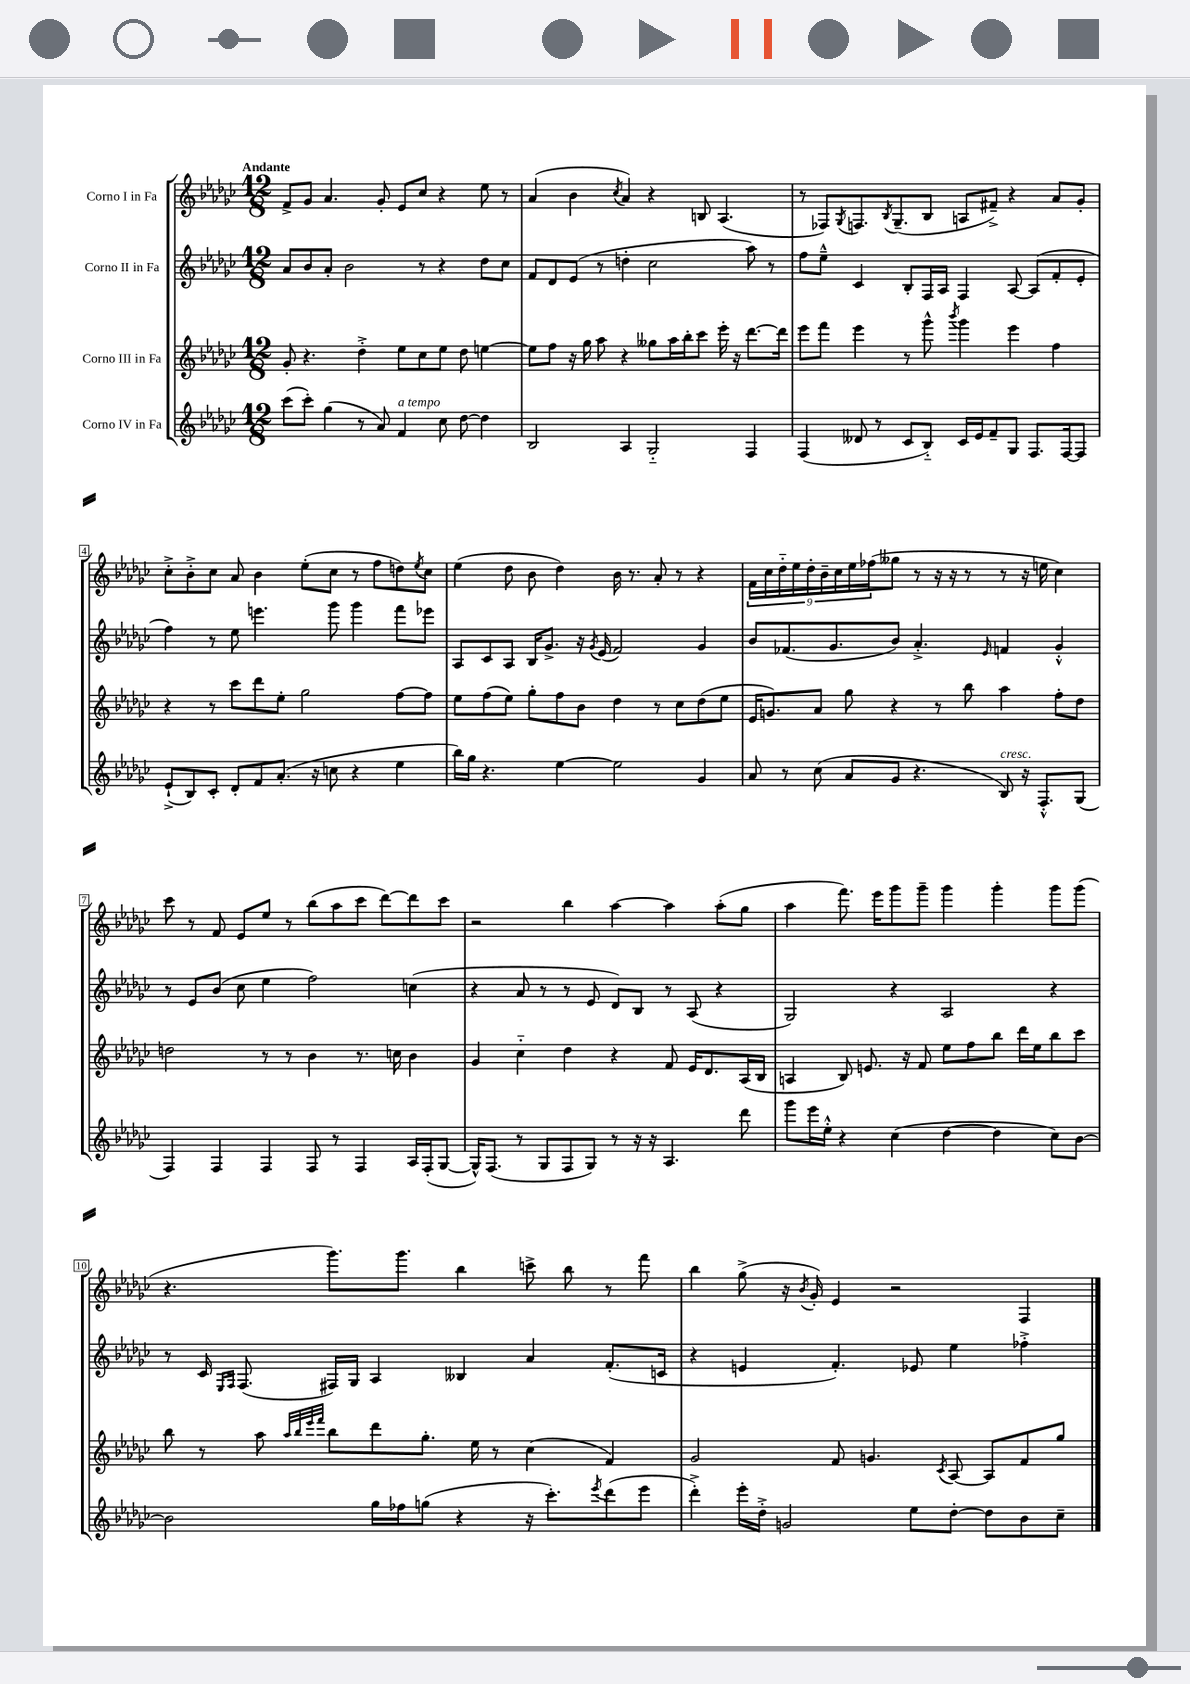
<<
\new StaffGroup <<
\new Staff = "s0" \with { instrumentName = "Corno I in Fa" } {
    \clef treble \key ges \major \numericTimeSignature \time 12/8 \tempo "Andante"
    f'8-> ges'8 aes'4. ges'8-. ees'8 ces''8 r4 ees''8 r8 |
    aes'4( bes'4 \acciaccatura { ces''8 } aes'4) r4 b8 aes4.( |
    r8 fes8) \acciaccatura { ges8 } f8. \acciaccatura { bes8 } ges8.--( bes8 a8 fis'8--->) r4 aes'8 ges'8-. |
    ces''8-.-> bes'8-.-> ces''8 aes'8 bes'4 ees''8-.( ces''8 r8 f''8 d''8) \acciaccatura { ees''8 } ces''8 |
    ees''4( des''8 bes'8 des''4) bes'16 r8. aes'8-. r8 r4 |
    \tuplet 9/8 { f'16 ces''16 des''16-_ ees''16 des''16-. bes'16-- ces''16 ees''16 fes''16( } geses''8 r8 r16 r16 r8 r8 r16 e''16 ces''4) |
    ces'''8 r8 f'8 ees'8 ees''8 r8 bes''8( aes''8 ces'''8 des'''8~) des'''8 ces'''8 |
    r2 bes''4 aes''4~ aes''4 aes''8-.( ges''8 |
    aes''4 f'''8.) ees'''16 ges'''8 ges'''8-- ges'''4 ges'''4-. ges'''8 ges'''8( |
    r4. ges'''8.) ges'''8. bes''4 c'''8-> bes''8 r8 f'''8 |
    bes''4 ges''8->( r16 \acciaccatura { bes'8 } ges'16-.) ees'4 r2 f4 \bar "|." |
}
\new Staff = "s1" \with { instrumentName = "Corno II in Fa" } {
    \clef treble \key ges \major \numericTimeSignature \time 12/8
    aes'8 bes'8 aes'8-. bes'2 r8 r4 des''8 ces''8 |
    f'8 des'8 ees'8( r8 d''4-. ces''2 aes''8) r8 |
    f''8 ees''8---^ ces'4 bes8-. f16 aes16 f4 aes8~ aes8( f'8-. ees'8-. |
    f''4) r8 ees''8 e'''4. ges'''8 ges'''4 f'''8 ees'''8 |
    aes8 ces'8 aes8 bes16 ges'8.-> r16 \acciaccatura { ges'8 } ees'16( f'2) ges'4 |
    bes'8 fes'8.( ges'8. bes'8) aes'4.-.-> \grace { ees'16 } f'4 ges'4-.-^ |
    r8 ees'8 bes'8( ces''8 ees''4 f''2) c''4( |
    r4 aes'8 r8 r8 ees'8 des'8) bes8 r8 aes8( r4 |
    ges2) r4 aes2 r4 |
    r8 ces'16 \grace { ees16 f16 } f8.( fis16) ges16 aes4 beses4 aes'4 f'8.-.( c'16 |
    r4 e'4 f'4.-.) ees'8 ees''4 fes''4-.-> \bar "|." |
}
\new Staff = "s2" \with { instrumentName = "Corno III in Fa" } {
    \clef treble \key ges \major \numericTimeSignature \time 12/8
    ges'8-. r4. des''4-.-> ees''8 ces''8 ees''8 des''8 e''4~ |
    e''8 f''8 r16 ges''16 aes''8 r4 geses''8 aes''16 bes''16-. ces'''8 ees'''16-. r16 des'''8.~ des'''16 |
    ees'''8 f'''8 ees'''4 r8 ges'''8-^ \acciaccatura { bes'''8 } ges'''4 ees'''4 f''4 |
    r4 r8 ces'''8 des'''8 ees''8-. ges''2 f''8~ f''8 |
    ees''8 f''8( ees''8) ges''8-. f''8 bes'8 des''4 r8 ces''8 des''8( ees''8 |
    ees'16 g'8.) aes'8 ges''8 r4 r8 bes''8 aes''4 f''8-. des''8 |
    d''2 r8 r8 bes'4 r8. c''16 bes'4 |
    ges'4 ces''4-_ des''4 r4 f'8 ees'16 des'8. aes16( bes16 |
    a4 bes8) e'8. r16 f'8 ees''8 f''8 bes''8 des'''16 ees''16 bes''8 ces'''8 |
    bes''8 r8 aes''8 \grace { aes''32 bes''32 ees'''32 f'''32 } bes''8 des'''8 ges''8.-. ees''16 r8 ces''4( f'4) |
    ges'2 f'8 g'4. \acciaccatura { ces'8 } aes8~ aes8 f'8 ges''8 \bar "|." |
}
\new Staff = "s3" \with { instrumentName = "Corno IV in Fa" } {
    \clef treble \key ges \major \numericTimeSignature \time 12/8
    ces'''8( ces'''8-.) ges''4( r8 aes'8) f'4^\markup { \italic "a tempo" } ces''8 des''8~ des''4 |
    bes2 aes4 ges2-_ f4 |
    f4( deses'8 r8 ces'8 bes8-_) ces'16 ees'16 f'8-- ges8 f8. f16~ f8 |
    ees'8-!->( bes8) ces'8-. des'8-. f'8 aes'8.-.( r16 c''8 r4 ees''4 |
    bes''16) ges''16 r4. ees''4~ ees''2 ges'4 |
    aes'8 r8 ces''8( aes'8 ges'8 r4. bes8^\markup { \italic "cresc." }) r16 f8.-.-^ ges8( |
    f4) f4 f4 f8 r8 f4 aes16 f16-.( ges8~ |
    ges16-^) f8.( r8 ges8 f8 ges8) r8 r16 r16 aes4. des'''8 |
    ges'''8 ees'''16 ees''16-.-^ r4 ces''4( des''4~ des''4 ces''8) bes'8~ |
    bes'2 ges''16 fes''16 g''8( r4 r16 ces'''8.-.) \acciaccatura { ees'''8 } des'''8( ees'''8 |
    des'''4-.->) ees'''16-. des''16-.-> g'2 ees''8 des''8~-. des''8 bes'8 ces''8-- \bar "|." |
}
>>
>>
\layout { \context { \Score \override BarNumber.stencil = #(make-stencil-boxer 0.1 0.3 ly:text-interface::print) } }
